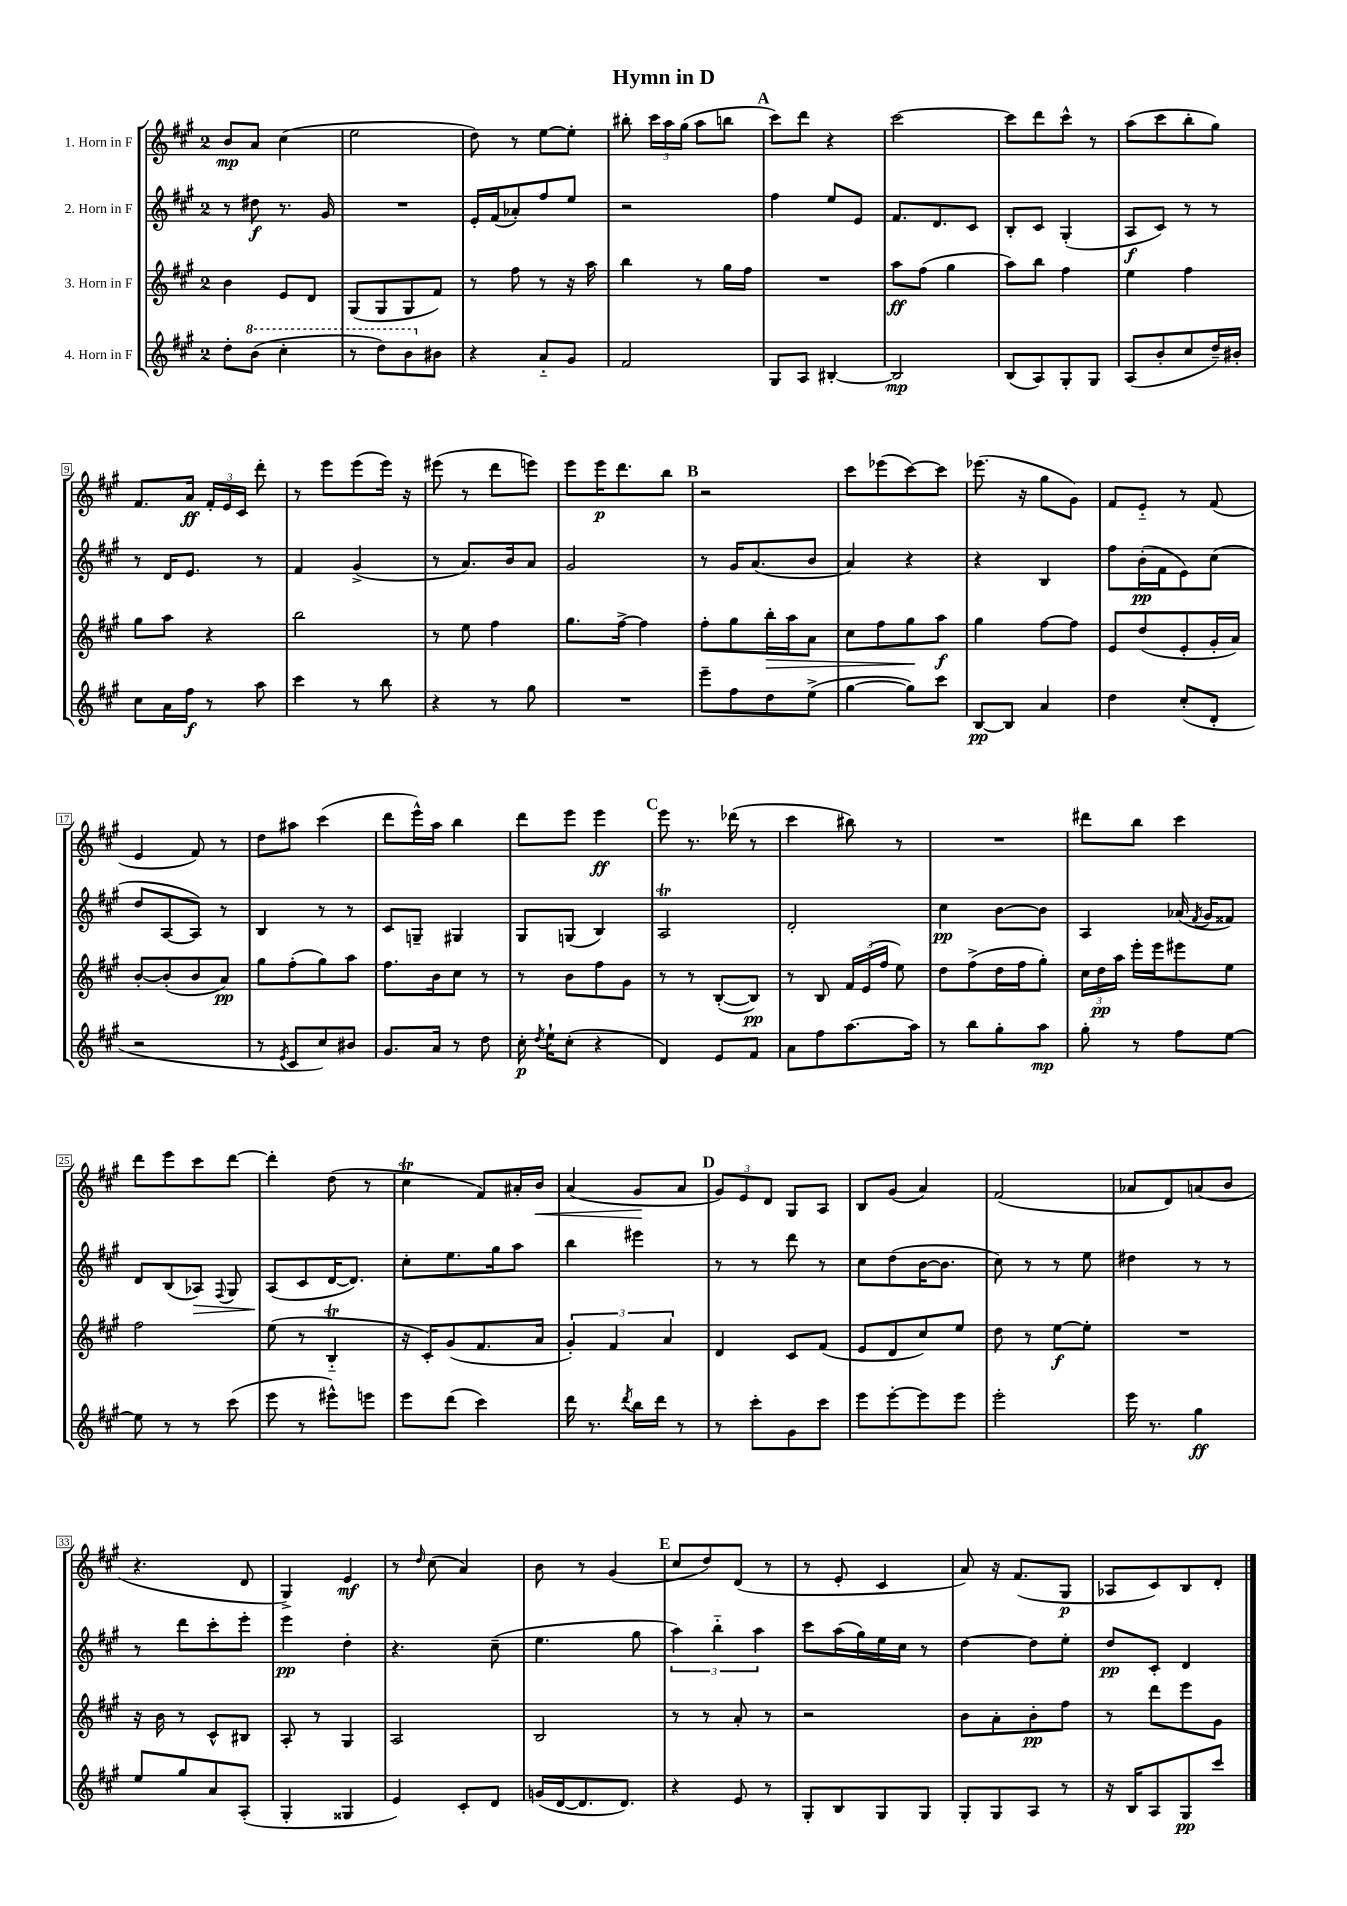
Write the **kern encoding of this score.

**kern	**dynam	**kern	**dynam	**kern	**dynam	**kern	**dynam
*part4	*part4	*part3	*part3	*part2	*part2	*part1	*part1
*staff4	*staff4	*staff3	*staff3	*staff2	*staff2	*staff1	*staff1
*I"4. Horn in F	*	*I"3. Horn in F	*	*I"2. Horn in F	*	*I"1. Horn in F	*
*clefG2	*	*clefG2	*	*clefG2	*	*clefG2	*
*k[f#c#g#]	*	*k[f#c#g#]	*	*k[f#c#g#]	*	*k[f#c#g#]	*
*M2/4	*	*M2/4	*	*M2/4	*	*M2/4	*
=1	=1	=1	=1	=1	=1	=1	=1
8dd'\L	.	4b\	.	8r	.	8b/L	mp
*8va	*	*	*	*	*	*	*
(8bb\J	.	.	.	8dd#X\	f	8a/J	.
4ccc#'\	.	8e/L	.	8.r	.	(4cc#\	.
.	.	8d/J	.	.	.	.	.
.	.	.	.	16g#/	.	.	.
=2	=2	=2	=2	=2	=2	=2	=2
8r	.	(8G#/L	.	2r	.	2ee\	.
8ddd\L)	.	8G#/	.	.	.	.	.
8bb\	.	8G#/	.	.	.	.	.
*X8va	*	*	*	*	*	*	*
8b#X\J	.	8f#/J)	.	.	.	.	.
=3	=3	=3	=3	=3	=3	=3	=3
4r	.	8r	.	16e'/LL	.	8dd\)	.
.	.	.	.	(16f#/J	.	.	.
.	.	8ff#\	.	8a-X'/)	.	8r	.
8a/L	.	8r	.	8ff#/	.	[8ee\L	.
8g#/J	.	16r	.	8ee/J	.	8ee'\J]	.
.	.	16aa\	.	.	.	.	.
=4	=4	=4	=4	=4	=4	=4	=4
2f#/	.	4bb\	.	2r	.	8bb#X'\	.
.	.	.	.	.	.	24ccc#\LL	.
.	.	.	.	.	.	24aa\	.
.	.	.	.	.	.	(24gg#\JJ	.
.	.	8r	.	.	.	8aa\L	.
.	.	16gg#\LL	.	.	.	8bbn\J	.
.	.	16ff#\JJ	.	.	.	.	.
!!LO:REH:place=s1:t=A
=5	=5	=5	=5	=5	=5	=5	=5
8G#/L	.	2r	.	4ff#\	.	8ccc#\L)	.
8A/J	.	.	.	.	.	8ddd\J	.
[4B#X'/	.	.	.	8ee/L	.	4r	.
.	.	.	.	8e/J	.	.	.
=6	=6	=6	=6	=6	=6	=6	=6
2B#/]	mp	8aa\L	ff	8.f#/L	.	[2ccc#\	.
.	.	(8ff#\J	.	.	.	.	.
.	.	.	.	8.d/	.	.	.
.	.	4gg#\	.	.	.	.	.
.	.	.	.	8c#/J	.	.	.
=7	=7	=7	=7	=7	=7	=7	=7
(8B/L	.	8aa\L)	.	8B'/L	.	8ccc#\L]	.
8A/)	.	8bb\J	.	8c#/J	.	8ddd\	.
8G#'/	.	4ff#\	.	(4G#'/	.	8ccc#^^\J	.
8G#/J	.	.	.	.	.	8r	.
=8	=8	=8	=8	=8	=8	=8	=8
(8A/L	.	4ee\	.	8A/L	f	(8aa\L	.
8b'/	.	.	.	8c#/J)	.	8ccc#\	.
8cc#/	.	4ff#\	.	8r	.	8bb'\	.
16dd~/L)	.	.	.	8r	.	8gg#\J)	.
16b#X'/JJ	.	.	.	.	.	.	.
!!LO:LB:g=z
=9	=9	=9	=9	=9	=9	=9	=9
8cc#\L	.	8gg#\L	.	8r	.	8.f#/L	.
16a\L	.	8aa\J	.	16d/KL	.	.	.
16ff#\JJ	f	.	.	8.e/J	.	16a/Jk	ff
8r	.	4r	.	.	.	24f#'/LL	.
.	.	.	.	.	.	24e/	.
.	.	.	.	.	.	24c#/JJ	.
8aa\	.	.	.	8r	.	8ddd'\	.
=10	=10	=10	=10	=10	=10	=10	=10
4ccc#\	.	2bb\	.	4f#/	.	8r	.
.	.	.	.	.	.	8eee\L	.
8r	.	.	.	(4g#^/	.	(8eee\	.
8bb\	.	.	.	.	.	16eee\Jk)	.
.	.	.	.	.	.	16r	.
=11	=11	=11	=11	=11	=11	=11	=11
4r	.	8r	.	8r	.	(8eee#X\	.
.	.	8ee\	.	8.a/L)	.	8r	.
8r	.	4ff#\	.	.	.	8ddd\L	.
.	.	.	.	16b/k	.	.	.
8gg#\	.	.	.	8a/J	.	8eeen\J)	.
=12	=12	=12	=12	=12	=12	=12	=12
2r	.	8.gg#\L	.	2g#/	.	8eee\L	.
.	.	.	.	.	.	16eee\K	p
.	.	[16ff#^\Jk	.	.	.	8.ddd\	.
.	.	4ff#\]	.	.	.	.	.
.	.	.	.	.	.	8bb\J	.
!!LO:REH:place=s1:t=B
=13	=13	=13	=13	=13	=13	=13	=13
8eee~\L	.	8ff#'\L	.	8r	.	2r	.
8ff#\	.	8gg#\	.	16g#/KL	.	.	.
.	.	.	.	(8.a/	.	.	.
!	!	!	!LO:HP:b	!	!	!	!
8dd\	.	16bb'\L	>	.	.	.	.
.	.	16aa\J	.	.	.	.	.
(8ee^\J	.	8a\J	.	8b/J	.	.	.
=14	=14	=14	=14	=14	=14	=14	=14
[4gg#\	.	8cc#\L	.	4a/)	.	8ccc#\L	.
.	.	8ff#\	.	.	.	(8eee-X\	.
8gg#\L])	.	8gg#\	.	4r	.	[8ccc#\)	.
8ccc#\J	.	8aa\J	] f	.	.	8ccc#\J]	.
=15	=15	=15	=15	=15	=15	=15	=15
[8B/L	pp	4gg#\	.	4r	.	(8.eee-X\	.
8B/J]	.	.	.	.	.	.	.
.	.	.	.	.	.	16r	.
4a/	.	[8ff#\L	.	4B/	.	8gg#\L	.
.	.	8ff#\J]	.	.	.	8g#\J)	.
=16	=16	=16	=16	=16	=16	=16	=16
4dd\	.	8e/L	.	8ff#\L	.	8f#/L	.
.	.	(8dd/	.	(16b'\L	pp	8e/J	.
.	.	.	.	16f#\J	.	.	.
(8cc#'/L	.	8e'/	.	8e\)	.	8r	.
8d'/J	.	16g#'/L	.	(8cc#\J	.	(8f#/	.
.	.	16a/JJ)	.	.	.	.	.
!!LO:LB:g=z
=17	=17	=17	=17	=17	=17	=17	=17
2r	.	[8b'/L	.	8dd/L	.	4e/	.
.	.	(8b'/]	.	[8A/	.	.	.
.	.	8b/	.	8A/J])	.	8f#/)	.
.	.	8a/J)	pp	8r	.	8r	.
=18	=18	=18	=18	=18	=18	=18	=18
8r	.	8gg#\L	.	4B/	.	8dd\L	.
8qe/	.	.	.	.	.	.	.
8c#/L	.	(8ff#'\	.	.	.	8aa#X\J	.
8cc#/)	.	8gg#\)	.	8r	.	(4ccc#\	.
8b#X/J	.	8aa\J	.	8r	.	.	.
=19	=19	=19	=19	=19	=19	=19	=19
8.g#/L	.	8.ff#\L	.	8c#/L	.	8ddd\L	.
.	.	.	.	8Gn~/J	.	16eee^^\L)	.
16a/Jk	.	16b\k	.	.	.	16aa\JJ	.
8r	.	8cc#\J	.	4G#X/	.	4bb\	.
8dd\	.	8r	.	.	.	.	.
=20	=20	=20	=20	=20	=20	=20	=20
16cc#'\	p	8r	.	8G#/L	.	8ddd\L	.
8qdd/	.	.	.	.	.	.	.
16ee`\KL	.	.	.	.	.	.	.
(8cc#'\J	.	8b\L	.	(8Gn/J	.	8eee\J	.
4r	.	8ff#\	.	4B/)	.	4eee\	ff
.	.	8g#\J	.	.	.	.	.
!!LO:REH:place=s1:t=C
=21	=21	=21	=21	=21	=21	=21	=21
4d/)	.	8r	.	2AT/	.	8eee\	.
.	.	8r	.	.	.	8.r	.
8e/L	.	([8B'/L	.	.	.	.	.
.	.	.	.	.	.	(16ddd-X\	.
8f#/J	.	8B/J])	pp	.	.	8r	.
=22	=22	=22	=22	=22	=22	=22	=22
8a\L	.	8r	.	2d'/	.	4ccc#\	.
8ff#\	.	8B/	.	.	.	.	.
[8.aa\	.	24f#/LL	.	.	.	8bb#X\)	.
.	.	(24e/	.	.	.	.	.
.	.	24ff#/JJ	.	.	.	.	.
.	.	8ee\)	.	.	.	8r	.
16aa\Jk]	.	.	.	.	.	.	.
=23	=23	=23	=23	=23	=23	=23	=23
8r	.	8dd\L	.	4cc#\	pp	2r	.
8bb\L	.	(8ff#^\	.	.	.	.	.
8gg#'\	.	16dd\L	.	[8b\L	.	.	.
.	.	16ff#\J	.	.	.	.	.
8aa\J	mp	8gg#'\J)	.	8b\J]	.	.	.
=24	=24	=24	=24	=24	=24	=24	=24
8gg#'\	.	24cc#\LL	.	4A/	.	8ddd#X\L	.
.	.	24dd\	pp	.	.	.	.
.	.	24aa\JJ	.	.	.	.	.
8r	.	16eee'\LL	.	.	.	8bb\J	.
.	.	16eee\J	.	.	.	.	.
8ff#\L	.	8eee#X\	.	(16a-X/	.	4ccc#\	.
.	.	.	.	8qf#/	.	.	.
.	.	.	.	16g#/KL	.	.	.
[8ee\J	.	8ee\J	.	8f##X/J)	.	.	.
!!LO:LB:g=z
=25	=25	=25	=25	=25	=25	=25	=25
8ee\]	.	2ff#\	.	8d/L	.	8ddd\L	.
8r	.	.	.	(8B/	.	8eee\	.
!	!	!	!	!	!LO:HP:b	!	!
8r	.	.	.	8A-X/J)	>	8ccc#\	.
.	.	.	.	8qqF#/	.	.	.
(8ccc#\	.	.	.	8G#/	.	[8ddd\J	.
=26	=26	=26	=26	=26	=26	=26	=26
8eee\	.	(8ee\	.	(8A/L	.	4ddd'\]	.
8r	.	8r	.	8c#/	]	.	.
8eee#X^^\L)	.	4BT/	.	[16d/K	.	(8dd\	.
.	.	.	.	8.d/J])	.	.	.
8eeen\J	.	.	.	.	.	8r	.
=27	=27	=27	=27	=27	=27	=27	=27
8eee\L	.	16r	.	8cc#'\L	.	4cc#t\	.
.	.	16c#'/KL)	.	.	.	.	.
(8ddd\J	.	(8g#/	.	8.ee\	.	.	.
4ccc#\)	.	8.f#/	.	.	.	8f#/L)	.
.	.	.	.	16gg#\k	.	.	.
.	.	.	.	8aa\J	.	16a#X'/L	.
!	!	!	!	!	!	!	!LO:HP:b
.	.	16a/Jk	.	.	.	16b/JJ	<
=28	=28	=28	=28	=28	=28	=28	=28
16ddd\	.	6g#'/)	.	4bb\	.	(4a/	.
8.r	.	.	.	.	.	.	.
.	.	6f#/	.	.	.	.	.
8qddd/	.	.	.	.	.	.	.
16bb\LL	.	.	.	4eee#X\	.	8g#/L	.
16ddd\JJ	.	.	.	.	.	.	.
.	.	6a/	.	.	.	.	.
8r	.	.	.	.	.	8a/J	[
!!LO:REH:place=s1:t=D
=29	=29	=29	=29	=29	=29	=29	=29
8r	.	4d/	.	8r	.	12g#/L)	.
.	.	.	.	.	.	12e/	.
8ccc#'\L	.	.	.	8r	.	.	.
.	.	.	.	.	.	12d/J	.
8g#\	.	8c#/L	.	8ddd\	.	8G#/L	.
8ccc#\J	.	(8f#/J	.	8r	.	8A/J	.
=30	=30	=30	=30	=30	=30	=30	=30
8eee\L	.	8e/L	.	8cc#\L	.	8B/L	.
[8eee'\	.	8d/	.	(8dd\	.	(8g#/J	.
8eee\]	.	8cc#/)	.	[16b\K	.	4a/)	.
.	.	.	.	8.b\J]	.	.	.
8eee\J	.	8ee/J	.	.	.	.	.
=31	=31	=31	=31	=31	=31	=31	=31
2eee'\	.	8dd\	.	8cc#\)	.	(2f#/	.
.	.	8r	.	8r	.	.	.
.	.	[8ee\L	f	8r	.	.	.
.	.	8ee'\J]	.	8ee\	.	.	.
=32	=32	=32	=32	=32	=32	=32	=32
16eee\	.	2r	.	4dd#X\	.	8a-X/L	.
8.r	.	.	.	.	.	.	.
.	.	.	.	.	.	8d/)	.
4gg#\	ff	.	.	8r	.	(8an/	.
.	.	.	.	8r	.	8b/J	.
!!LO:LB:g=z
=33	=33	=33	=33	=33	=33	=33	=33
8ee/L	.	16r	.	8r	.	4.r	.
.	.	16b\	.	.	.	.	.
8gg#/	.	8r	.	8ddd\L	.	.	.
8a/	.	8c#^^/L	.	8ccc#'\	.	.	.
(8A'/J	.	8B#X/J	.	8eee'\J	.	8d/	.
=34	=34	=34	=34	=34	=34	=34	=34
4G#'/	.	8A'/	.	4eee\	pp	4G#^/)	.
.	.	8r	.	.	.	.	.
4G##X/	.	4G#/	.	4dd'\	.	4e/	mf
=35	=35	=35	=35	=35	=35	=35	=35
4e/)	.	2A/	.	4.r	.	8r	.
.	.	.	.	.	.	16qqdd/	.
.	.	.	.	.	.	(8cc#\	.
8c#'/L	.	.	.	.	.	4a/)	.
8d/J	.	.	.	(8cc#~\	.	.	.
=36	=36	=36	=36	=36	=36	=36	=36
(16gn/LL	.	2B/	.	4.ee\	.	8b\	.
[16d/J	.	.	.	.	.	.	.
8.d/]	.	.	.	.	.	8r	.
.	.	.	.	.	.	(4g#/	.
8.d/J)	.	.	.	.	.	.	.
.	.	.	.	8gg#\	.	.	.
!!LO:REH:place=s1:t=E
=37	=37	=37	=37	=37	=37	=37	=37
4r	.	8r	.	6aa\)	.	8cc#/L	.
.	.	8r	.	.	.	8dd/)	.
.	.	.	.	6bb\	.	.	.
8e/	.	8a'/	.	.	.	(8d/J	.
.	.	.	.	6aa\	.	.	.
8r	.	8r	.	.	.	8r	.
=38	=38	=38	=38	=38	=38	=38	=38
8G#'/L	.	2r	.	8ccc#\L	.	8r	.
8B/	.	.	.	(16aa\L	.	8e'/	.
.	.	.	.	16gg#\)	.	.	.
8G#/	.	.	.	16ee\	.	4c#/	.
.	.	.	.	16cc#\JJ	.	.	.
8G#/J	.	.	.	8r	.	.	.
=39	=39	=39	=39	=39	=39	=39	=39
8G#'/L	.	8b\L	.	[4dd\	.	8a/)	.
8G#/	.	8a'\	.	.	.	16r	.
.	.	.	.	.	.	(8.f#/L	.
8A/J	.	8b'\	pp	8dd\L]	.	.	.
8r	.	8ff#\J	.	8ee'\J	.	8G#/J	p
=40	=40	=40	=40	=40	=40	=40	=40
16r	.	8r	.	8dd/L	pp	8A-X/L	.
16B/KL	.	.	.	.	.	.	.
8A/	.	8ddd\L	.	8c#'/J	.	8c#/)	.
8G#/	pp	8eee\	.	4d/	.	8B/	.
8ccc#/J	.	8g#\J	.	.	.	8d'/J	.
==	==	==	==	==	==	==	==
*-	*-	*-	*-	*-	*-	*-	*-
